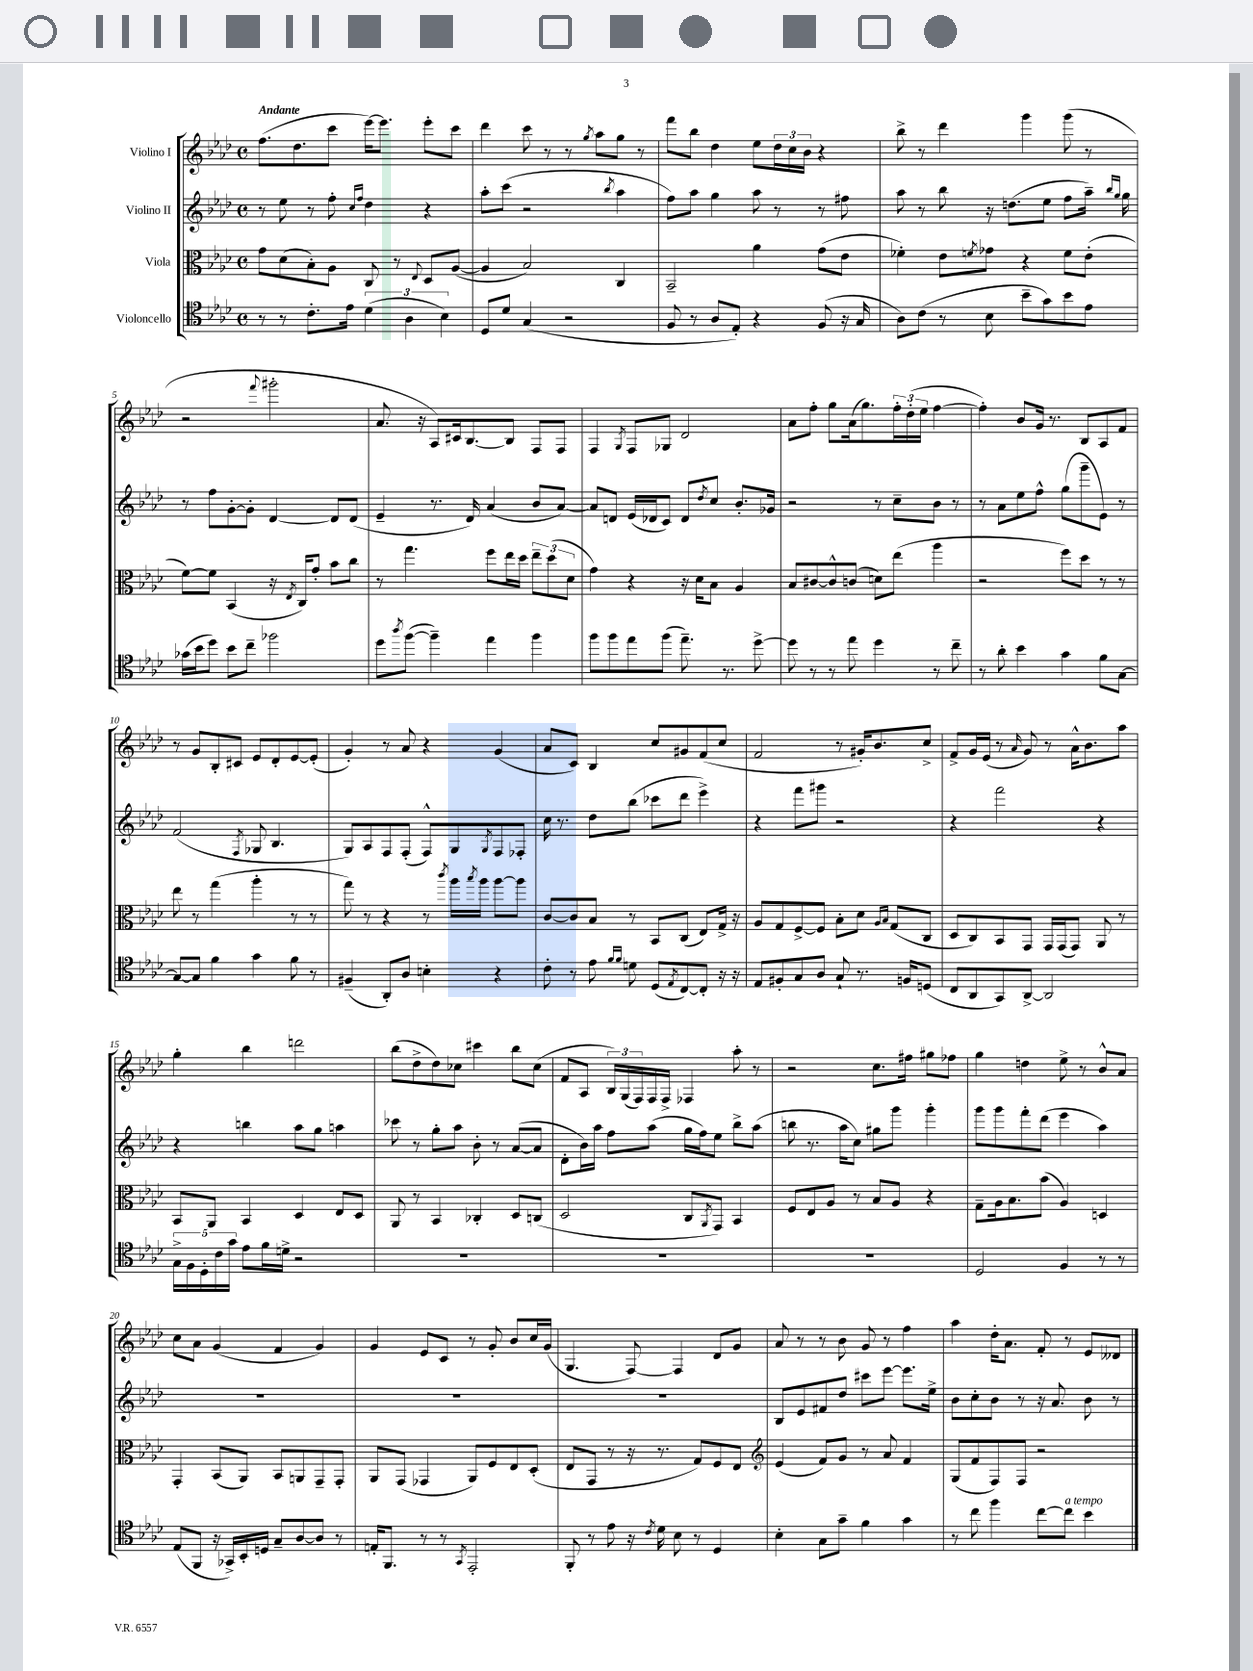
<<
\new StaffGroup <<
\new Staff = "s0" \with { instrumentName = "Violino I" } {
    \clef treble \key aes \major \defaultTimeSignature \time 4/4 \tempo "Andante"
    f''8.( des''8. c'''8 ees'''16~) ees'''8. ees'''8-. c'''8 |
    des'''4 c'''8 r8 r8 \acciaccatura { g''8 } aes''8 g''8 r8 |
    f'''8 bes''8 des''4 ees''8 \tuplet 3/2 { des''16 c''16 bes'16 } r4 |
    bes''8-> r8 des'''4 g'''4 g'''8( r8 |
    r2 \appoggiatura { f'''8 } gis'''2-. |
    aes'8. r16 aes8) cis'16 bes8.~ bes8 f8 f8 |
    f4 \acciaccatura { g8 } f8 ges8 des'2 |
    aes'8 f''8-. g''8 aes'16( g''8.) \tuplet 3/2 { f''16-. des''16-.( ees''16 } f''4~ |
    f''4-.) bes'8 g'16 r8. bes8 aes8 f'8 |
    r8 g'8 bes8-. cis'8 ees'8 des'8-. ees'8~ ees'8-.( |
    g'4-.) r8 aes'8 r4 g'4( |
    aes'8 c'8) bes4 c''8 gis'8 f'8( c''8 |
    f'2 r8 gis'16-.) bes'8. c''8-> |
    f'8-> g'16 ees'16( r8 \grace { aes'16 } g'8) r8 aes'16-^ bes'8. aes''8 |
    g''4-. bes''4 d'''2 |
    bes''8( des''8-> des''8) ces''8 cis'''4 bes''8 ces''8( |
    f'8 aes8 \tuplet 3/2 { bes16) g16( f16) } f16 f16-> fes4 aes''8-. r8 |
    r2 c''8. fis''16 gis''8 fes''8 |
    g''4 d''4 ees''8-> r8 bes'8-^ aes'8 |
    c''8 aes'8 g'4( f'4 g'4) |
    g'4 ees'8 c'8 r8 g'8-. bes'8 c''16 g'16( |
    g4. f8~) f4 des'8 g'8 |
    aes'8 r8 r8 bes'8 g'8 r8 f''4 |
    aes''4 des''16-. aes'8. f'8-. r8 ees'8 deses'8 \bar "|." |
}
\new Staff = "s1" \with { instrumentName = "Violino II" } {
    \clef treble \key aes \major \defaultTimeSignature \time 4/4
    r8 ees''8 r8 f''8-. \grace { c''16 f''16 } des''4 r4 |
    aes''8-. c'''8( r2 \acciaccatura { bes''8 } aes''4 |
    f''8) aes''8 g''4 aes''8 r8 r8 fis''8 |
    aes''8 r8 bes''8 r16 d''8.( ees''8 f''8 aes''16--) \grace { bes''16 g''16 } g''16 |
    r8 f''8 g'8~-. g'8-. des'4~ des'8 des'8( |
    ees'4-- r8. des'16) aes'4( bes'8 aes'8~) |
    aes'8 d'8 ees'16( des'16 c'8) des'8 \acciaccatura { des''8 } c''8 bes'8.-. ges'16 |
    r2 r8 c''8-- bes'8 r8 |
    r8 aes'8 ees''8 f''8-^ g''8( g'''8-- ees'8) r8 |
    f'2( \acciaccatura { f8 } ges8 bes4. |
    g8) aes8 f8 f8-.( f8-^) g8 \acciaccatura { g8 } f8 fes8-. |
    c''16 r8. des''8 bes''8( ces'''8 des'''8 ees'''4->) |
    r4 f'''8 gis'''8 r2 |
    r4 f'''2 r4 |
    r4 b''4 aes''8 g''8 a''4 |
    ces'''8 r8 g''8-. aes''8 bes'8-. r8 aes'8~( aes'8 |
    des'8-. bes'16) aes''16 f''8 aes''8( g''16 f''16) ees''8 bes''8-> aes''8( |
    b''8 r8. aes''16 c''8) gis''8 g'''8 g'''4-. |
    g'''8 g'''8 f'''8-. des'''8( ees'''4 aes''4) |
    R1 |
    R1 |
    R1 |
    bes8 ees'8 fis'8 des''8 cis'''8 ees'''8~ ees'''8. ees''16-> |
    bes'8 c''8-. bes'8 r8 r16 aes'8. bes'8 r8 \bar "|." |
}
\new Staff = "s2" \with { instrumentName = "Viola" } {
    \clef alto \key aes \major \defaultTimeSignature \time 4/4
    g'8 des'8( bes8-.) aes8 c8 r8 \appoggiatura { ees8 } des8 aes8~( |
    aes4 bes2) c4 |
    bes,2-- aes'4 g'8( ees'8 |
    fes'4-.) ees'8 \acciaccatura { f'8 } ges'8 r4 f'8 ees'8-.( |
    f'8~) f'8 bes,4( r16 \acciaccatura { ees8 } c16) g'8-. bes'8 c''8 |
    r8 g''4. f''8 ees''16 des''16 \tuplet 3/2 { ees''8-- des''8( des'8 } |
    g'4) r4 r16 des'16 bes8 aes4 |
    bes8 cis'8~ cis'8-^ c'8( d'8) ees''8( aes''4 |
    r2 f''8) des''8 r8 r8 |
    ees''8 r8 g''4( aes''4-. r8 r8 |
    g''8) r8 r4 r8 \acciaccatura { c'''8 } aes''16 \acciaccatura { bes''8 } aes''16 aes''8~ aes''8 |
    c'8~ c'8 bes8 r8 bes,8 c8( ees8) g16-> r16 |
    aes8 g8 f8~-> f8 bes8-. des'8 \grace { aes16 bes16 } g8( c8 |
    des8 c8) bes,8 g,8 g,16 g,16( g,8) aes,8 r8 |
    bes,8 aes,8 bes,4 des4 ees8 des8 |
    aes,8 r8 bes,4 ces4-. des8 c8( |
    des2 c8 \acciaccatura { aes,8 } g,8) bes,4 |
    f8 ees8 aes8 r8 bes8 aes8 r4 |
    g8-- aes16 bes8. bes'8( aes4) d4 |
    g,4-. bes,8( aes,8) bes,8 a,8 g,8-- g,8-. |
    aes,8 g,8( ges,4 aes,8) f8 ees8 des8-.( |
    ees8 g,8 r8 r16 r8. g8) f8 ees8 |
    \clef treble ees'4( f'8) g'8 r8 aes'8 f'4 |
    g8( f'8 f8) f8 r2 \bar "|." |
}
\new Staff = "s3" \with { instrumentName = "Violoncello" } {
    \clef tenor \key aes \major \defaultTimeSignature \time 4/4
    r8 r8 c'8.-. ees'16 \tuplet 3/2 { des'4( aes4 bes4) } |
    des8 des'8 g4( r2 |
    f8 r8 aes8 ees8-.) r4 f8( r16 g16 |
    aes8) c'8( r8 bes8 bes'8-- g'8) bes'8 ees'8 |
    ges'16( bes'16 des''8) bes'8 c''8-- fes''2 |
    des''8 \acciaccatura { aes''8 } f''8~( f''4--) ees''4 f''4 |
    f''8 f''8 ees''8 f''8( ees''8.--) r8. des''8~-> |
    des''8 r8 r8 ees''8 des''4 r8 c''8-- |
    r8 aes'8-. bes'4 g'4 f'8 g8~ |
    g8~ g8 f'4 g'4 f'8 r8 |
    fis4--( aes,8-.) aes8 b4-. r4 |
    c'8-. r8 ees'8 \grace { f'16 f'16 } d'8 des8( \acciaccatura { ees8 } c8~) c8-. r16 r16 |
    ees8 fis8-. g8 aes8 g8-! r8. f16 d8( |
    c8 aes,8 g,8) aes,8~-> aes,2 |
    \tuplet 5/4 { g16-> f16 des16-. c'16 g'16 } ees'8 f'16 d'16-> r2 |
    R1 |
    R1 |
    R1 |
    des2 f4 r8 r8 |
    ees8( f,8 r16 ges,16->) bes,16-. d16 g8-- aes8~ aes8 r8 |
    e16-. f,8. r8 r8 \acciaccatura { g,8 } ees,2-. |
    f,8-. r8 ees'8 r16 \acciaccatura { c'8 } des'16 bes8 r8 des4 |
    bes4-. g8 g'8-- f'4 g'4 |
    r8 c''8 f''4 c''8~ c''8^\markup { \italic "a tempo" } bes'4 \bar "|." |
}
>>
>>
